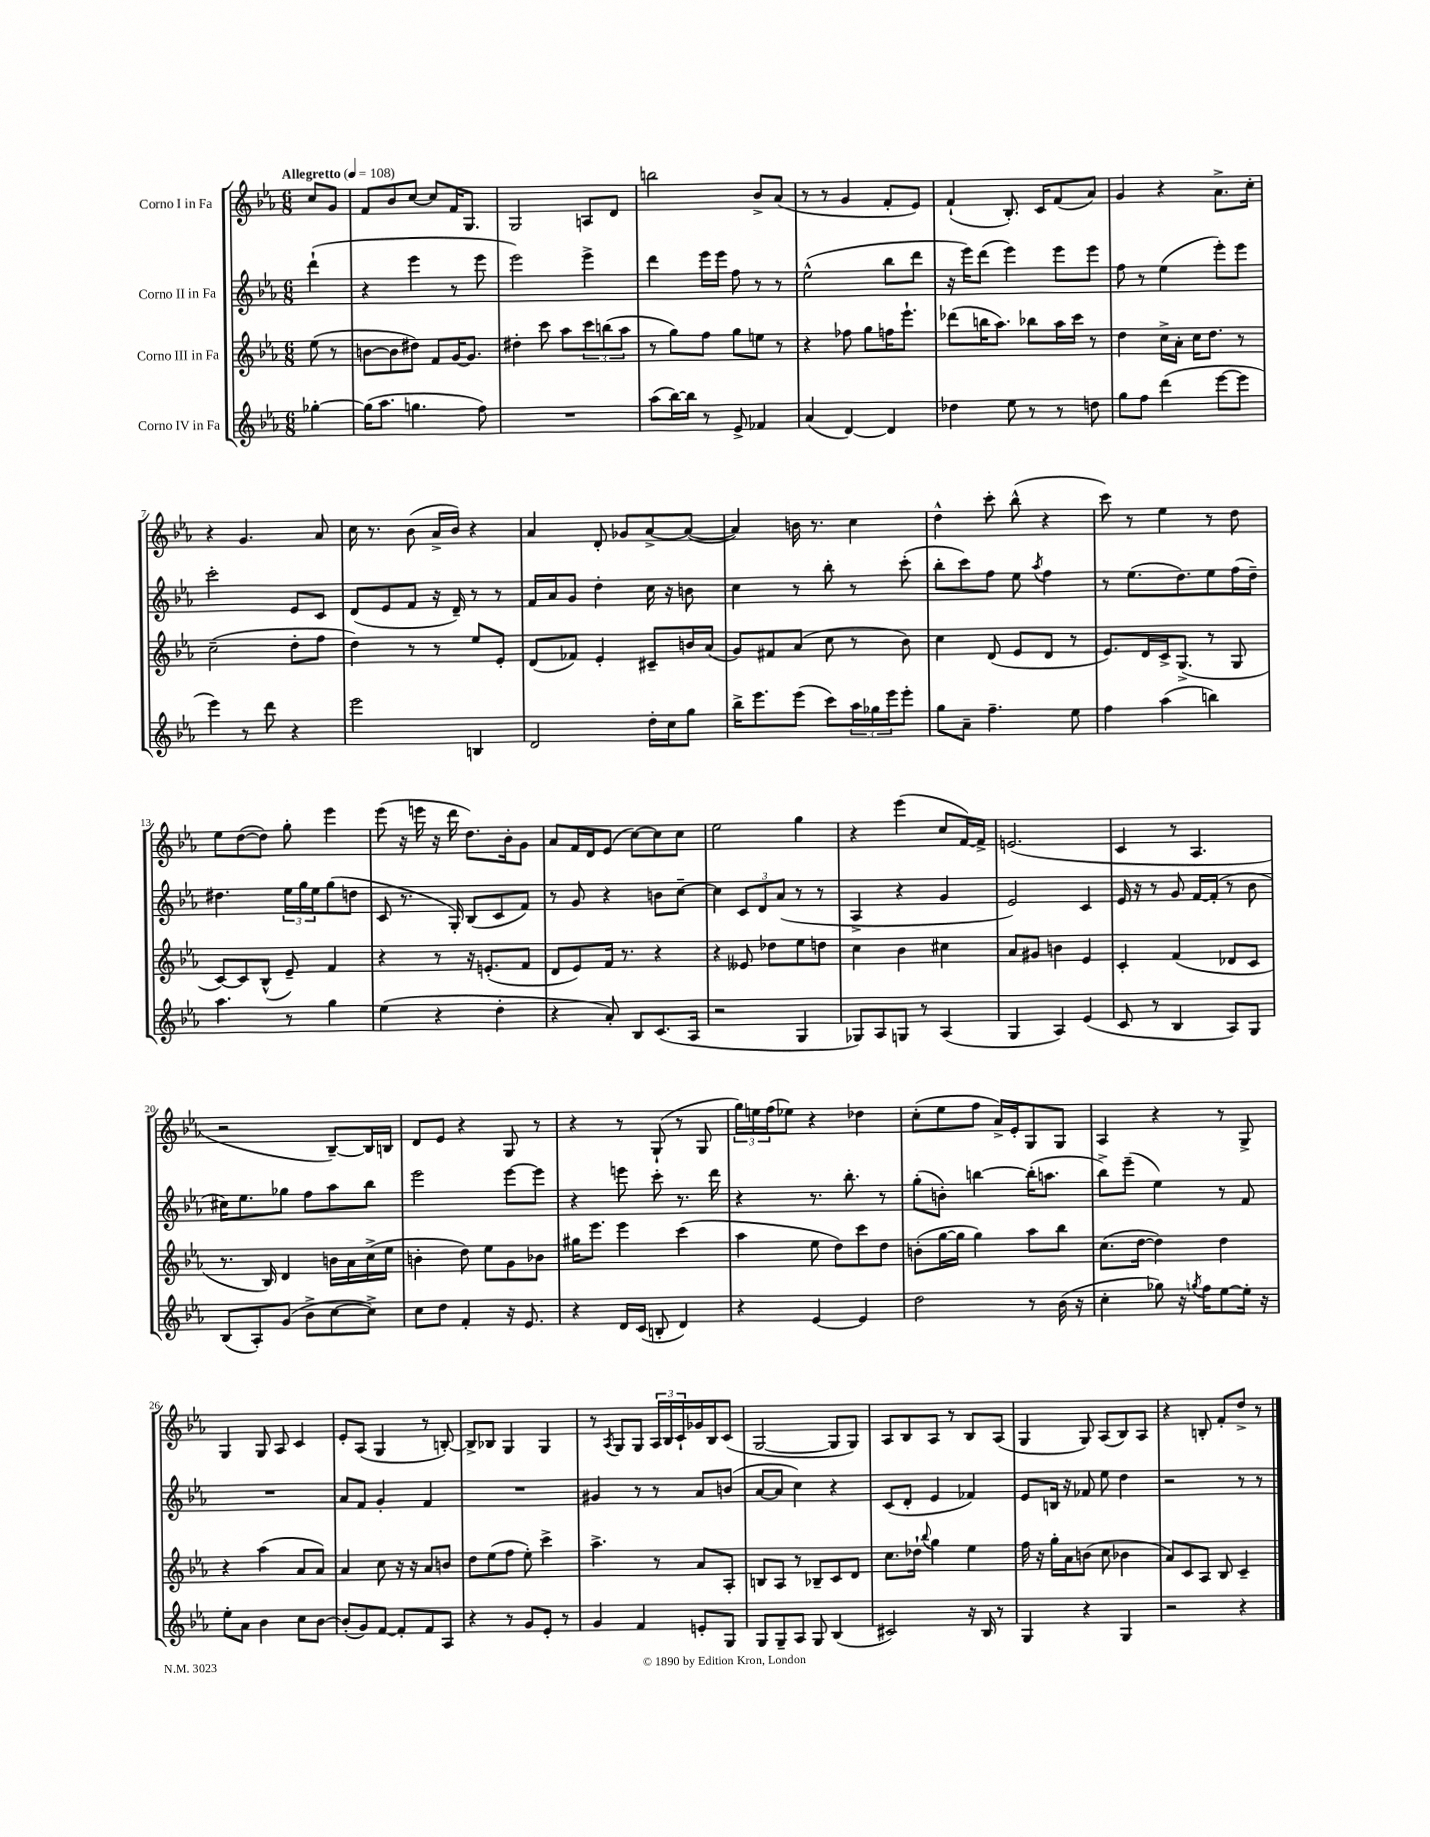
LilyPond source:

<<
\new StaffGroup <<
\new Staff = "s0" \with { instrumentName = "Corno I in Fa" } {
    \clef treble \key ees \major \numericTimeSignature \time 6/8 \partial 4 \tempo "Allegretto" 4 = 108
    c''8 g'8 |
    f'8 bes'8 c''8~ c''8 f'16 g8. |
    g2 a8 d'8 |
    b''2 bes'8-> aes'8( |
    r8 r8 g'4 f'8-. ees'8) |
    f'4-!( bes8.-.) c'16 f'8( aes'8) |
    g'4 r4 aes'8.-> c''16-. |
    r4 g'4. aes'8 |
    c''16 r8. bes'8( aes'16-> bes'16) r4 |
    aes'4 d'8-. ges'8 aes'8~-> aes'8~( |
    aes'4) b'16 r8. c''4 |
    d''4-^ c'''8-. bes''8-^( r4 |
    c'''8) r8 ees''4 r8 d''8 |
    ees''8 d''8~( d''8) g''8-. ees'''4 |
    ees'''8( r16 e'''16 r16 d'''16 d''8.) bes'16-. g'8 |
    aes'8 f'16 d'16 ees'8( c''8~) c''8 c''8 |
    ees''2 g''4 |
    r4 ees'''4( c''8 f'16~) f'16-> |
    e'2.( |
    c'4 r8 aes4. |
    r2 bes8~--) bes16 b16 |
    d'8 ees'8 r4 g8 r8 |
    r4 r8 g8-!( r8 g8 |
    \tuplet 3/2 { g''16) e''16 f''16( } ees''8) r4 des''4 |
    c''8-.( ees''8 f''8 aes'16->) ees'16-. g8 g8 |
    aes4 r4 r8 g8-> |
    g4 g8 aes8 c'4 |
    ees'8-. aes8( g4 r8 b8~-.) |
    b8-> bes8 g4 g4 |
    r8 \acciaccatura { aes8 } g8 g8 \tuplet 3/2 { aes16 bes16 c'16-! } ges'16 bes16 c'8( |
    g2~ g8 g8) |
    aes8 bes8 aes8 r8 bes8 aes8( |
    g4 g8) aes8( bes8) aes8 |
    r4 b8-. f'8-. d''8-> r8 \bar "|." |
}
\new Staff = "s1" \with { instrumentName = "Corno II in Fa" } {
    \clef treble \key ees \major \numericTimeSignature \time 6/8 \partial 4
    d'''4-!( |
    r4 ees'''4 r8 ees'''8 |
    ees'''2) ees'''4-> |
    d'''4 ees'''16 ees'''16 f''8 r8 r8 |
    ees''2-^( bes''8 d'''8 |
    r16 ees'''16) d'''8( ees'''4) ees'''8 ees'''8 |
    f''8 r8 ees''4( ees'''8-.) ees'''8 |
    c'''2-. ees'8 c'8 |
    d'8( ees'8 f'8 r16 d'16--) r8 r8 |
    f'16 aes'16 g'8 d''4-. c''16 r16 b'8 |
    c''4 r8 bes''8-. r8 c'''8-.( |
    bes''8-. c'''8) f''8 ees''8 \acciaccatura { aes''8 } f''4 |
    r8 ees''8.( d''8.) ees''8 f''16( d''16--) |
    dis''4. \tuplet 3/2 { ees''16 g''16 ees''16 } g''8( d''8 |
    c'8 r8. g16-.) bes8( c'8 f'8) |
    r8 g'8 r4 b'8 c''8~-- |
    c''4 \tuplet 3/2 { c'8 d'8 aes'8( } r8 r8 |
    aes4-> r4 g'4 |
    ees'2) c'4 |
    ees'16 r16 r8 g'8 f'16~ f'16-.( r8 bes'8 |
    cis''16) ees''8. ges''8 f''8 aes''8 bes''8 |
    ees'''2 ees'''8~ ees'''8 |
    r4 e'''8 c'''8-. r8. d'''16 |
    r4 r8. bes''8.-. r8 |
    g''8-.( b'8-.) b''4~ b''16-.( a''8. |
    bes''8->) ees'''8--( ees''4) r8 f'8 |
    R2. |
    aes'8 f'8 g'4-. f'4 |
    R2. |
    gis'4 r8 r8 aes'8 b'8( |
    aes'8~ aes'8 c''4) r4 |
    c'8( d'8-. ees'4 fes'4) |
    ees'8 b16 r16 fes'8 ees''8 d''4 |
    r2 r8 r8 \bar "|." |
}
\new Staff = "s2" \with { instrumentName = "Corno III in Fa" } {
    \clef treble \key ees \major \numericTimeSignature \time 6/8 \partial 4
    ees''8( r8 |
    b'8~ b'8 dis''8) f'8 g'16~ g'8. |
    dis''4-. c'''8 aes''8 \tuplet 3/2 { c'''8 b''8( aes''8 } |
    r8 g''8) f''8 g''8 e''8 r8 |
    r4 fes''8 g''8 f''16 ees'''8.-! |
    des'''8( b''16 aes''8.) bes''8 aes''16 c'''16 r8 |
    d''4 c''16-> aes'16-. c''16 d''8. r8 |
    c''2--( d''8-. f''8 |
    d''4) r8 r8 ees''8 ees'8-. |
    d'8( fes'8) ees'4-. cis'8-- b'16 aes'16( |
    g'8) fis'8 aes'8( c''8 r8 bes'8) |
    c''4 d'8( ees'8 d'8 r8 |
    ees'8.) d'16 c'16-> g8.->( r8 g8 |
    c'8~) c'8 bes8-^( ees'8--) f'4 |
    r4 r8 r16 e'8.-.( f'8 |
    d'8 ees'8) f'16 r8. r4 |
    r4 eeses'8 des''8 ees''8 d''8 |
    c''4 bes'4 cis''4 |
    aes'8 gis'8 b'4 ees'4 |
    c'4-. f'4( des'8 c'8 |
    r8. bes16) d'4 b'16 aes'16 c''16->( ees''16 |
    b'4-. d''8) ees''8 g'8 bes'8 |
    gis''16 ees'''8. ees'''4 c'''4( |
    aes''4 ees''8 d''8) c'''8 d''8 |
    b'8-.( g''16~ g''16 g''4) aes''8 bes''8 |
    c''8.( d''16~ d''4) d''4 |
    r4 aes''4( aes'8 aes'8) |
    aes'4 c''8 r16 r16 aes'8 b'8 |
    d''8 ees''8( f''8 ees''8-.) c'''4-> |
    aes''4.-> r8 aes'8 aes8-. |
    b8 aes8 r8 bes8-- c'8 d'8 |
    c''8. des''16-! \appoggiatura { bes''8 } g''4 ees''4 |
    f''16 r16 g''16-. aes'16 b'8( c''8 bes'4 |
    aes'8) c'8 aes8 bes8 c'4-- \bar "|." |
}
\new Staff = "s3" \with { instrumentName = "Corno IV in Fa" } {
    \clef treble \key ees \major \numericTimeSignature \time 6/8 \partial 4
    ges''4~-. |
    ges''16( aes''8. g''4. f''8) |
    R2. |
    aes''8( bes''16~) bes''16 r8 ees'8-> fes'4 |
    aes'4( d'4~) d'4 |
    des''4 ees''8 r8 r8 d''8 |
    g''8 f''8 d'''4( ees'''8~ ees'''8 |
    ees'''4) r8 d'''8 r4 |
    ees'''2 b4 |
    d'2 d''16-. c''16 g''8 |
    bes''16-> ees'''8. ees'''8( c'''8) \tuplet 3/2 { aes''16 ges''16 ees'''16 } ees'''8-. |
    g''8 aes'8-- f''4.-- ees''8 |
    f''4 aes''4( b''4) |
    aes''4. r8 g''4 |
    ees''4( r4 d''4-. |
    r4 aes'8-.) bes8 c'8.( aes16 |
    r2 g4 |
    ges8) aes8 g8 r8 aes4( |
    g4 aes4) ees'4( |
    c'8 r8 bes4 aes8) g8 |
    bes8( aes8-.) g'8( bes'8-> c''8~ c''8->) |
    c''8 d''8 f'4-. r16 ees'8. |
    r4 d'16 c'16( b8-. d'4) |
    r4 ees'4~ ees'4 |
    d''2 r8 bes'16( r16 |
    c''4-. ges''8) r16 \acciaccatura { g''8 } f''16 ees''8~ ees''16-. r16 |
    ees''8-. aes'8 bes'4 c''8 bes'8~ |
    bes'8-.( g'8) f'8~ f'8-. f'8 aes8 |
    r4 r8 g'8 ees'8-. r8 |
    g'4 f'4 e'8-. g8 |
    g8 g8-- aes8 g8 bes4( |
    cis'2) r16 bes16 r8 |
    g4 r4 g4 |
    r2 r4 \bar "|." |
}
>>
>>
